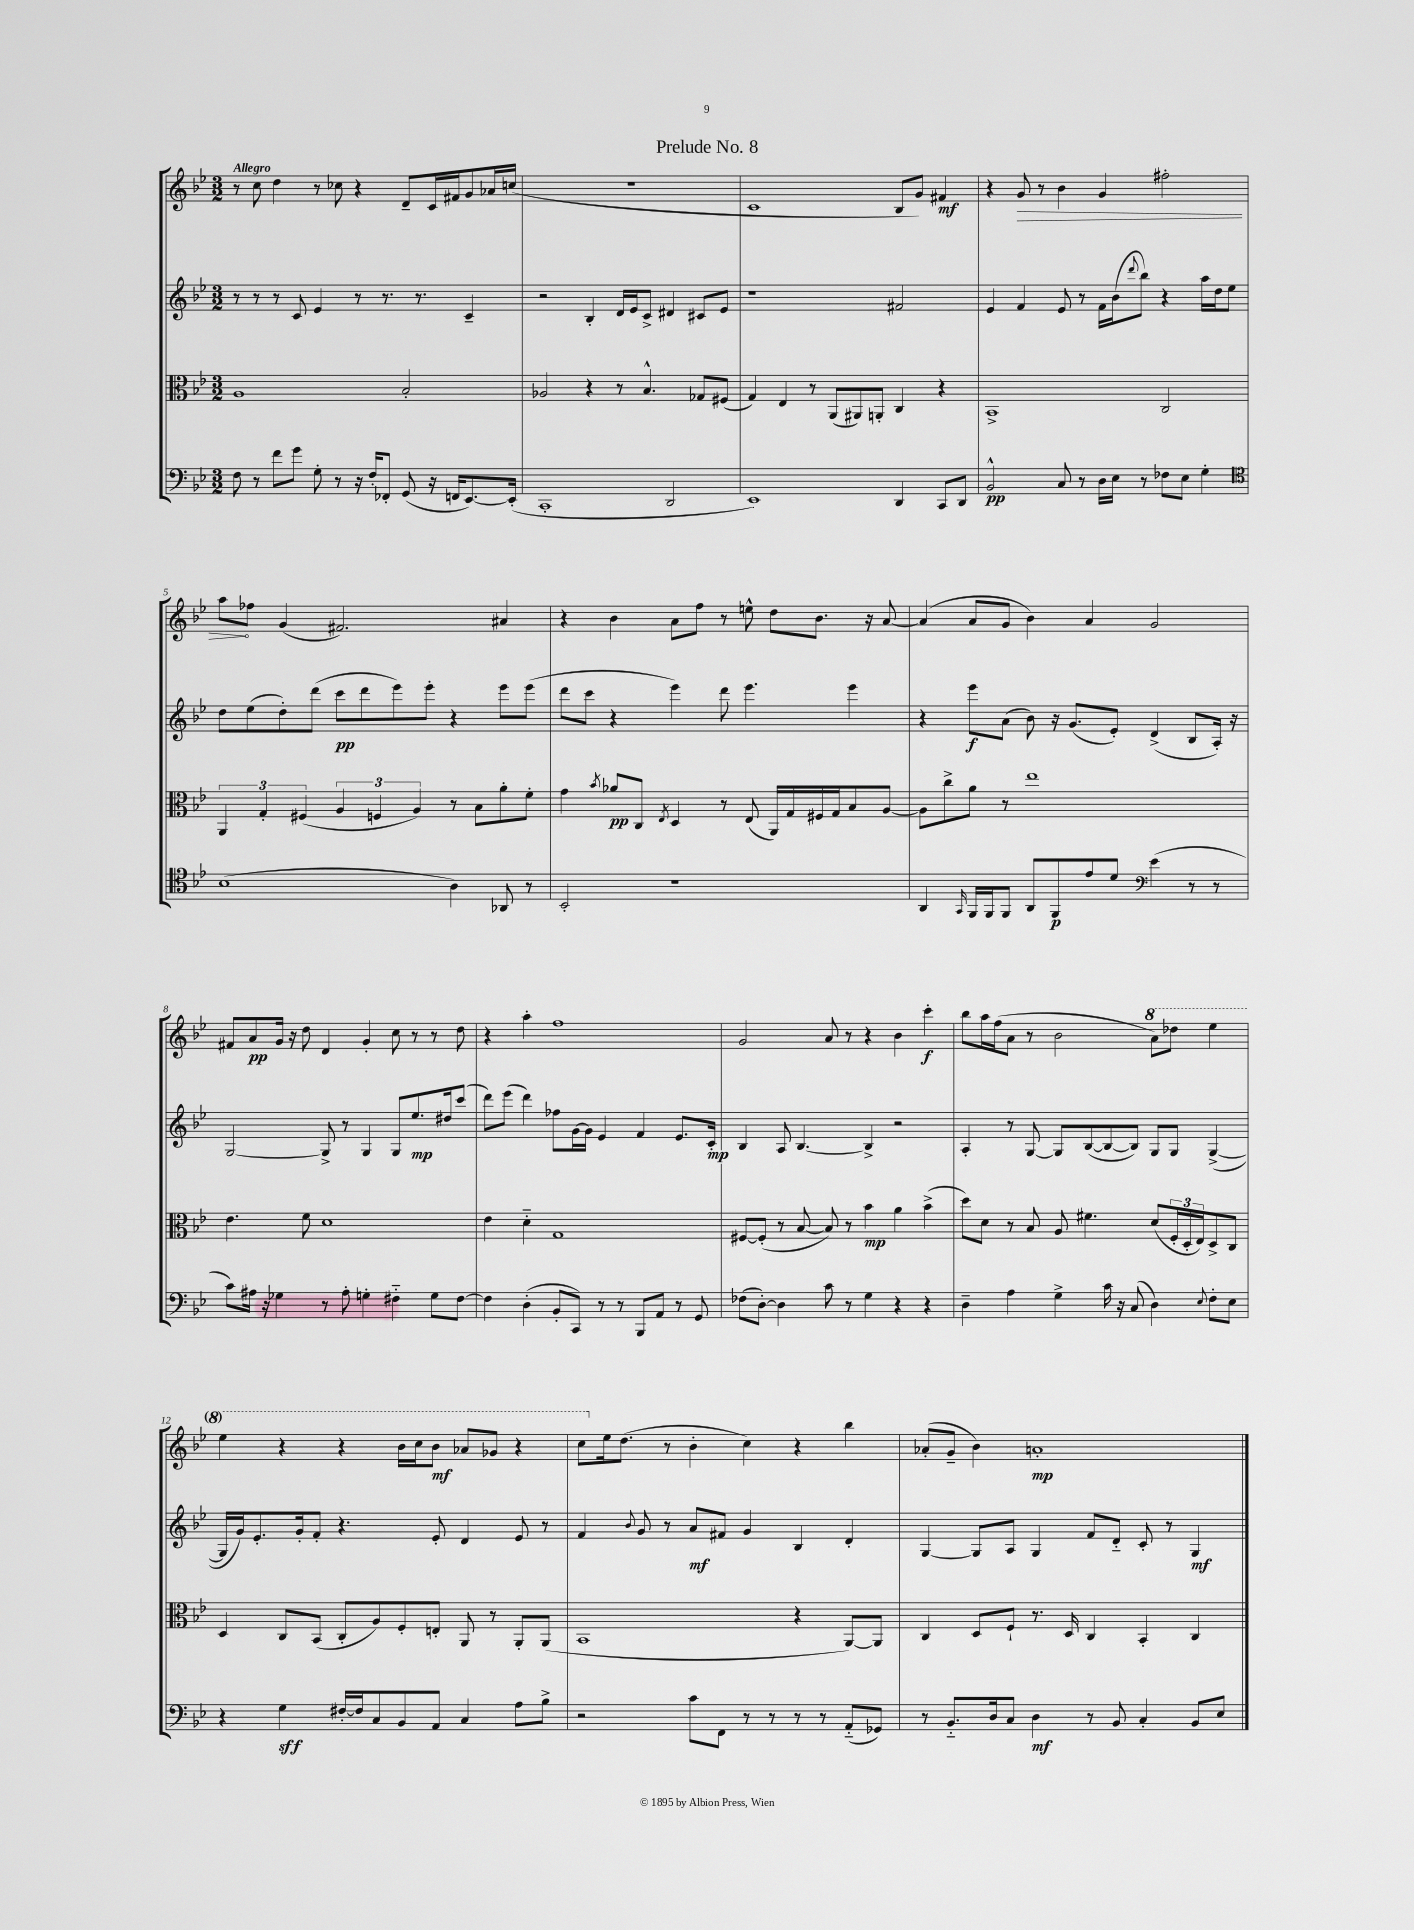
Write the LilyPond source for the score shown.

\header { title = "Prelude No. 8" }
<<
\new StaffGroup <<
\new Staff = "s0" {
    \clef treble \key bes \major \numericTimeSignature \time 3/2 \tempo "Allegro"
    r8 c''8 d''4 r8 ces''8 r4 d'8-- c'16 fis'16 g'8 aes'16 c''16( |
    R1. |
    c'1 bes8 g'8) fis'4\mf |
    r4 \once \override Hairpin.circled-tip = ##t g'8\> r8 bes'4 g'4 fis''2-. |
    a''8\! fes''8 g'4( fis'2.) ais'4 |
    r4 bes'4 a'8 f''8 r8 e''8-^ d''8 bes'8. r16 a'8~ |
    a'4( a'8 g'8 bes'4) a'4 g'2 |
    fis'8 a'8\pp g'16 r16 d''8 d'4 g'4-. c''8 r8 r8 d''8 |
    r4 a''4-. f''1 |
    g'2 a'8 r8 r4 bes'4 c'''4-.\f |
    bes''8 a''16 f''16( a'8 r8 bes'2 \ottava #1 a''8) des'''8 ees'''4 |
    ees'''4 r4 r4 bes''16 c'''16 bes''8\mf aes''8 ges''8 r4 |
    c'''8 \ottava #0 ees''16 d''8.( r8 bes'4-. c''4) r4 bes''4 |
    aes'8-.( g'8-- bes'4) a'1-.\mp \bar "|." |
}
\new Staff = "s1" {
    \clef treble \key bes \major \numericTimeSignature \time 3/2
    r8 r8 r8 c'8 ees'4 r8 r8. r8. c'4-- |
    r2 bes4-. d'16 ees'16 c'8-> dis'4 cis'8 ees'8 |
    r1 fis'2 |
    ees'4 f'4 ees'8 r8 f'16 bes'16( \appoggiatura { d'''8 } bes''8) r4 a''16 d''16 ees''8 |
    d''8 ees''8( d''8-.) d'''8( c'''8\pp d'''8 ees'''8) ees'''8-. r4 ees'''8 ees'''8( |
    d'''8 c'''8 r4 ees'''4) d'''8 ees'''4. ees'''4 |
    r4 ees'''8\f a'8( bes'8) r16 g'8.( ees'8-.) d'4->( bes8 a16-.) r16 |
    g2~ g8-> r8 g4 g8 ees''8.\mp dis''16 c'''8( |
    d'''8) ees'''8( d'''4) fes''8 g'16~ g'16 ees'4 f'4 ees'8. c'16-.\mp |
    bes4 a8 bes4.~ bes4-> r2 |
    a4-. r8 g8~ g8 bes8~( bes8~ bes8) g8 g8 g4~->( |
    g16 g'16) ees'8.-. g'16-. f'8-. r4. ees'8-. d'4 ees'8 r8 |
    f'4 \appoggiatura { bes'8 } g'8 r8 a'8\mf fis'8 g'4 bes4 d'4-. |
    g4~ g8 a8 g4 f'8 d'8-_ c'8-. r8 g4\mf \bar "|." |
}
\new Staff = "s2" {
    \clef alto \key bes \major \numericTimeSignature \time 3/2
    a1 bes2-. |
    aes2 r4 r8 bes4.-^ ges8 fis8( |
    g4) ees4 r8 a,8( ais,8) a,8-. c4 r4 |
    bes,1-> c2 |
    \tuplet 3/2 { a,4 g4-. fis4( } \tuplet 3/2 { a4 f4 a4) } r8 bes8 a'8-. f'8-. |
    g'4 \acciaccatura { bes'8 } aes'8\pp c8 \acciaccatura { ees8 } d4 r8 ees8( a,16) g16 fis16 g16 bes8 a8~ |
    a8 c''8-> a'8 r8 ees''1 |
    ees'4. f'8 d'1 |
    ees'4 d'4-_ g1 |
    fis8~ fis8-.( r8 bes8~ bes8) r8 bes'4\mp a'4 bes'4->( |
    d''8) d'8 r8 bes8 a8 fis'4. d'8( \tuplet 3/2 { f16-. d16-. ees16) } d8-> c8 |
    d4 c8 bes,8( c8-. a8) f8-. e8-. a,8 r8 a,8-. a,8( |
    bes,1 r4 a,8~) a,8 |
    c4 d8 f8-! r8. d16 c4 bes,4-. c4 \bar "|." |
}
\new Staff = "s3" {
    \clef bass \key bes \major \numericTimeSignature \time 3/2
    f8 r8 f'8 g'8 g8-. r8 r16 f16-. fes,8-. g,8( r16 f,16 ees,8.~) ees,16-.( |
    c,1-. d,2 |
    ees,1) d,4 c,8 d,8 |
    bes,2-^\pp c8 r8 d16 ees16 r8 fes8 ees8 g4-. |
    \clef tenor bes1( a4) aes,8 r8 |
    bes,2-. r1 |
    a,4 \grace { g,16 } f,16 f,16 f,8 a,8 f,8\p ees'8 d'8 \clef bass ees'4( r8 r8 |
    c'8) ais16 r16 ges4 r8 ais8-. g4-. fis4-_ g8 fis8~ |
    fis4 d4-.( bes,8-. c,8) r8 r8 bes,,8 a,8 r8 g,8 |
    fes8( d8~-.) d4 c'8 r8 g4 r4 r4 |
    d4-- a4 g4-> c'16 r16 c8( d4) \appoggiatura { ees8 } f8-. ees8 |
    r4 g4\sff fis16~-. fis16 c8 bes,8 a,8 c4 a8 bes8-> |
    r2 c'8 f,8 r8 r8 r8 r8 a,8-_( ges,8) |
    r8 bes,8.-_ d16 c8 d4\mf r8 bes,8 c4-. bes,8 ees8 \bar "|." |
}
>>
>>
